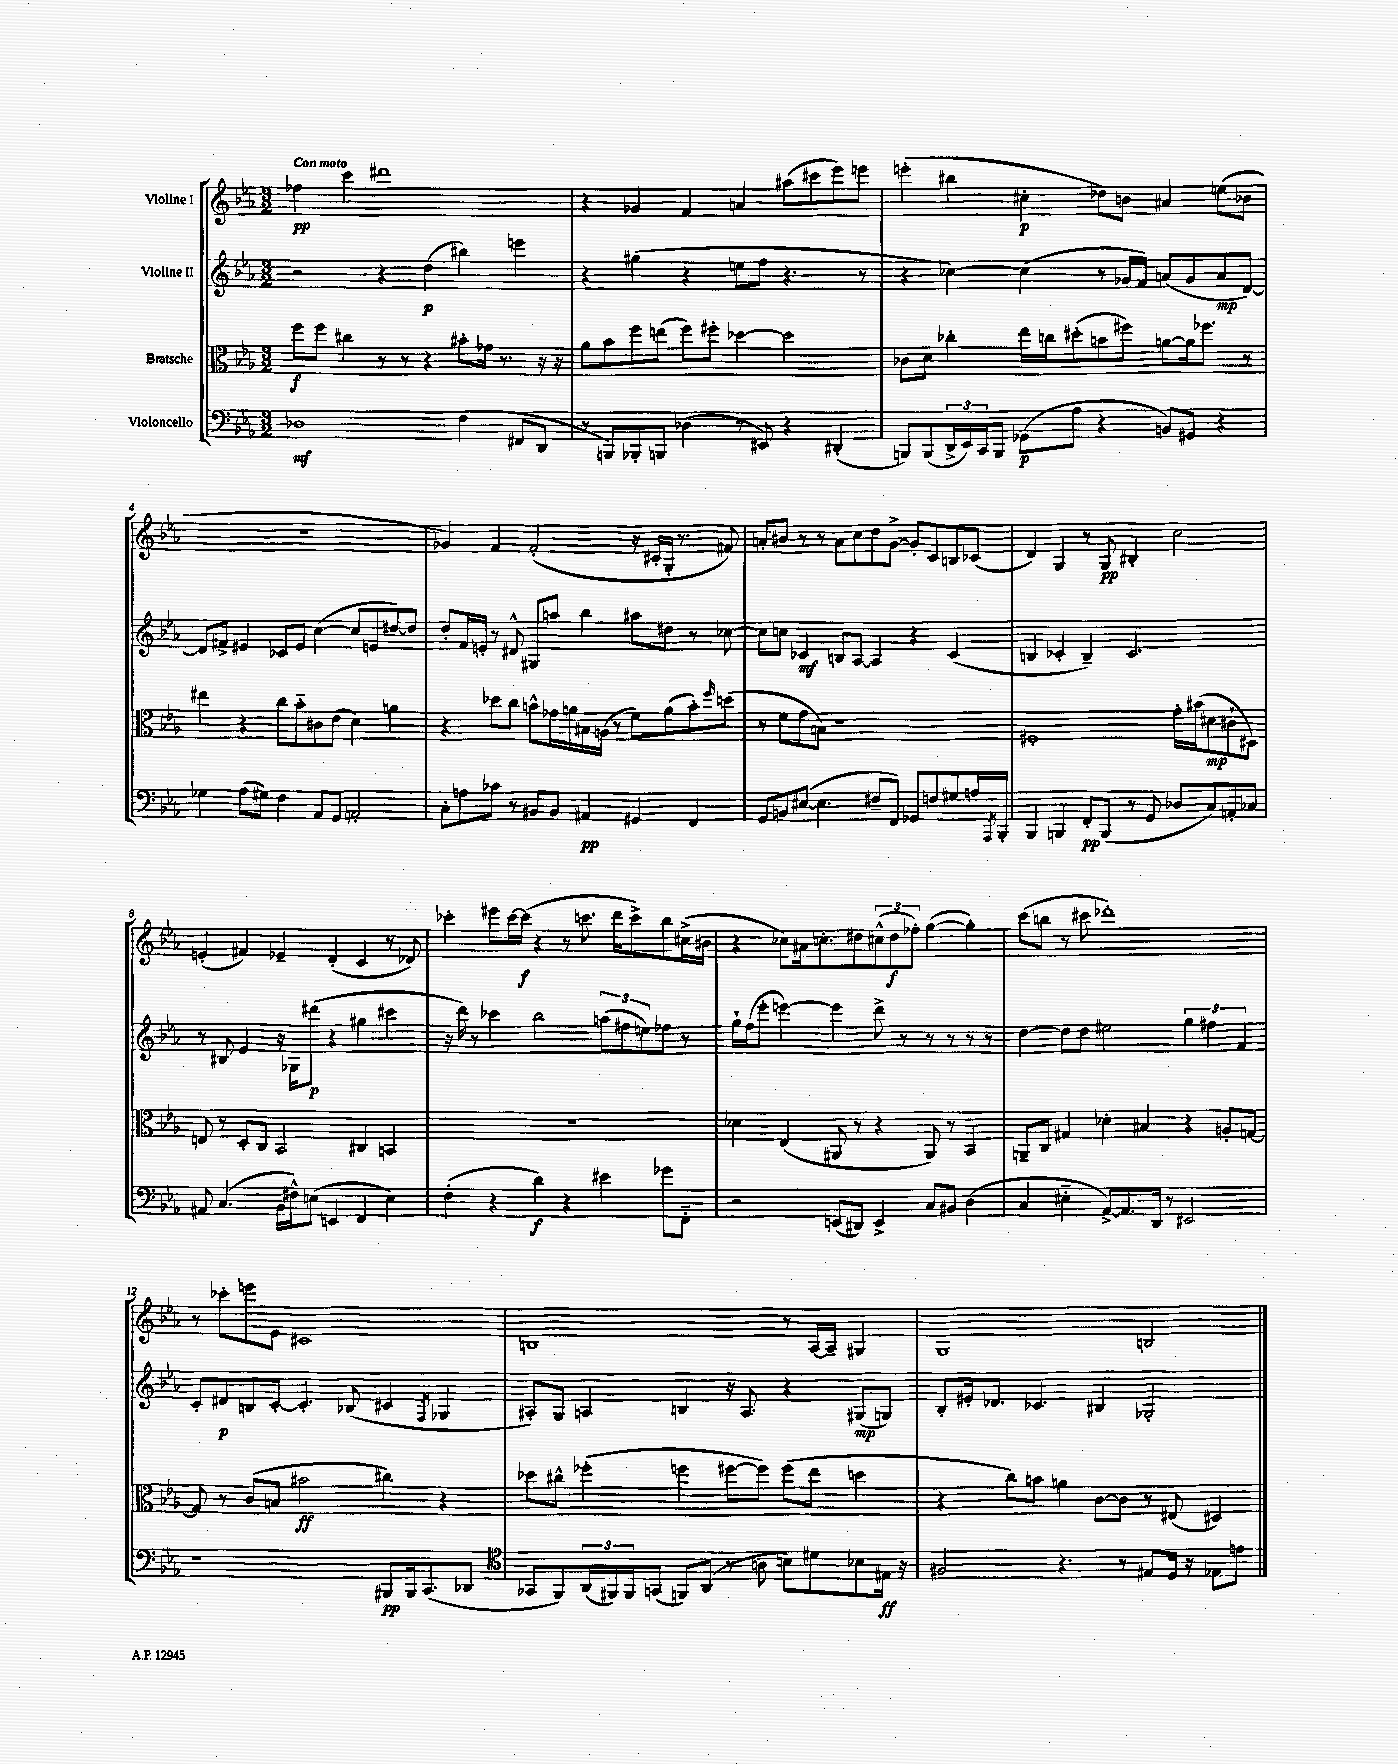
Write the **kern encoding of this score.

**kern	**kern	**kern	**kern
*staff4	*staff3	*staff2	*staff1
*clefF4	*clefC3	*clefG2	*clefG2
*k[b-e-a-]	*k[b-e-a-]	*k[b-e-a-]	*k[b-e-a-]
*M3/2	*M3/2	*M3/2	*M3/2
1D-	8ff	2r	4ff-
.	8ff	.	.
.	4cc#	.	4ccc
.	8r	4r	1ddd#
.	8r	.	.
.	4r	(4dd	.
(4F	8b#'	4bb#)	.
.	16g-	.	.
.	8.r	.	.
8FF#	.	4eee	.
8DD	16r	.	.
.	16r	.	.
=	=	=	=
8r	8a-	4r	4r
8BBB)	8b-	.	.
8BBB-'	8ff	(4gg#	4g-
8BBB	(8ee	.	.
(4D-	8ff)	4r	4f
.	8ff#'	.	.
8r	[4dd-	8ee	4a
8EE#)	.	8ff	.
4r	2dd-]	4.r	(8aa#
.	.	.	8ccc#
(4DD#'	.	.	8eee-)
.	.	8r	8eee
=	=	=	=
8BBB)	8c-	4r	(4eee'
(8BBB	8d	.	.
24DD^	4cc-'	[4cc-)	4bb#
24EE-)	.	.	.
24CC	.	.	.
8BBB	.	.	.
(8GG-	16ee-	(4cc-]	4cc#'
.	16cc	.	.
8A-	(8dd#'	.	.
4r	8b	8r	8dd-)
.	8ff#)	16g-	8b
.	.	16f)	.
8BB)	[8a	(8a	4a#
8GG#	16a]	8g-	.
.	8.ff-	.	.
4r	.	8a	(8ee
.	8r	[8d)	8b-
=	=	=	=
4G-	4ee#	8d]	1.r
.	.	8f#^	.
(8A-	4r	4e#	.
8G#)	.	.	.
4F	8cc	8c-	.
.	8b-'~	8e#	.
8AA-	8c#	([4cc	.
8GG	(8e-	.	.
2AA'	4d)	8cc]	.
.	.	8e	.
.	4a	[8dd#)	.
.	.	8dd#]	.
=	=	=	=
8C'	4r	8dd'	4g-)
8A	.	16f	.
.	.	16e'	.
8c-	8dd-	8r	4f
8r	8cc	8d#^^	.
8BB#	8b^^	8G#	(2f'
8BB#	16g-	8aa	.
.	16a	.	.
4AA#	16B#	4bb-	.
.	(16A	.	.
.	8r	.	.
4GG#	8f)	8aa#	16r
.	.	.	16c#'
.	(8a	8dd#	16G'
.	.	.	8.r
4FF	8b')	8r	.
.	16qqff	.	.
.	(8dd	[8cc-	8f#)
=	=	=	=
8GG	8r	8cc-]	8a'
8BB	8f	8cc	8b#
([8E#	8g	4c-	8r
4.E#]	8B)	.	8r
.	1r	8B	8a
.	.	[8A-	8cc
8F#~	.	4A-]	8dd
8FF)	.	.	[8g^
8GG-	.	4r	8g']
8F	.	.	8c
8G#	.	(4c-	8B
16A	.	.	(8c-
8qAAA-	.	.	.
16BBB-'	.	.	.
=	=	=	=
4BBB-	1F#'	4B	4d)
4BBB	.	4c-'	4G
8FF'	.	4B~)	8r
(8BBB	.	.	8G
8r	.	2.c-	4B#'
8GG	.	.	.
8D-	16g'	.	2cc
.	(16b#	.	.
8C)	8d#	.	.
8AA'	8c#`	.	.
8C-	8D#)	.	.
=	=	=	=
8AA#	8E	8r	(4e'
(4.C	8r	8B#	.
.	8D'	4e-	4f#)
.	8C	.	.
16BB-	2BB-	16r	4e-~
16F#^^)	.	16G-	.
(8E	.	(8ddd#	.
4EE	.	4r	(4d'
4FF	4C#	4gg#	4c
4E)	4BB	4ccc#	8r
.	.	.	8d-)
=	=	=	=
(4F'	1.r	16r	4ccc-'
.	.	16ddd)	.
.	.	8r	.
4r	.	4ccc-	8eee#
.	.	.	[16ccc-
.	.	.	(16ccc-]
4d)	.	2bb-	4r
4r	.	.	8r
.	.	.	8.ccc
4e#	.	(12aa	.
.	.	.	16ddd
.	.	12ff#	.
.	.	.	8ccc^)
.	.	12ee)	.
8g-	.	8ff-	8bb-
8FF'~	.	8r	(16cc#^
.	.	.	16b#
=	=	=	=
2r	4d-	16gg`	4r
.	.	(16ff	.
.	.	8eee-'	.
.	(4E-	[4eee)	8cc-)
.	.	.	16a#
.	.	.	8.cc'
(8EE	8AA#	4eee]	.
8DD#)	8r	.	8dd#
4EE^	4r	8ddd^	(12cc#^^
.	.	.	12dd#
.	.	8r	.
.	.	.	12ff-')
8C	8AA#)	8r	([4gg
8BB#	8r	8r	.
(4D	4BB-	8r	4gg'])
.	.	8r	.
=	=	=	=
4C	8AA~	[4dd	(8ccc
.	8C	.	8bb
4E#'~	4G#	8dd]	8r
.	.	8dd	8ccc#
[8AA-^)	4d-'	2ee#	1ddd-')
8.AA-]	.	.	.
.	4B#	.	.
16DD	.	.	.
8r	.	.	.
2EE#	4r	6gg	.
.	.	6ff#	.
.	8A'	.	.
.	.	6f	.
.	[8G	.	.
=	=	=	=
1r	8G]	8c'	8r
.	8r	8d#	8ccc-'
.	(8c	8B	8eee
.	8B	[8c'	8e-
.	2b#	4.c']	1c#
.	.	(8B-	.
8BBB#	4cc#)	4c#	.
16BBB#	.	.	.
(8.CC	.	.	.
.	.	8qF	.
.	4r	4G-	.
8DD-	.	.	.
=	=	=	=
*clefC4	*	*	*
8GG-	8dd-	8A#')	1B
8FF)	8cc#^^	8G	.
(24AA-	(4ff-'	4A	.
24FF#)	.	.	.
24FF#	.	.	.
(8GG	.	.	.
8FF)	4ff	4B	.
(8AA-	.	.	.
8r	[8ff#	16r	.
.	.	8.A	.
8A	8ff#])	.	.
8B)	(8ff#	4r	8r
8d#	8ee-	.	[16A-
.	.	.	16A-~]
8B-	4dd	(8G#	4G#
16E#	.	8G)	.
16r	.	.	.
=	=	=	=
2F#	4r	8B-'	1G
.	.	16e#'	.
.	.	8.d-	.
.	8cc)	.	.
.	8b	4.c-	.
4.r	4a	.	.
.	[8c	4B#	.
8r	8c]	.	.
8E#	8r	2G-'	2B
16D	(8E#	.	.
16r	.	.	.
8E-	4D#)	.	.
8e	.	.	.
==	==	==	==
*-	*-	*-	*-
